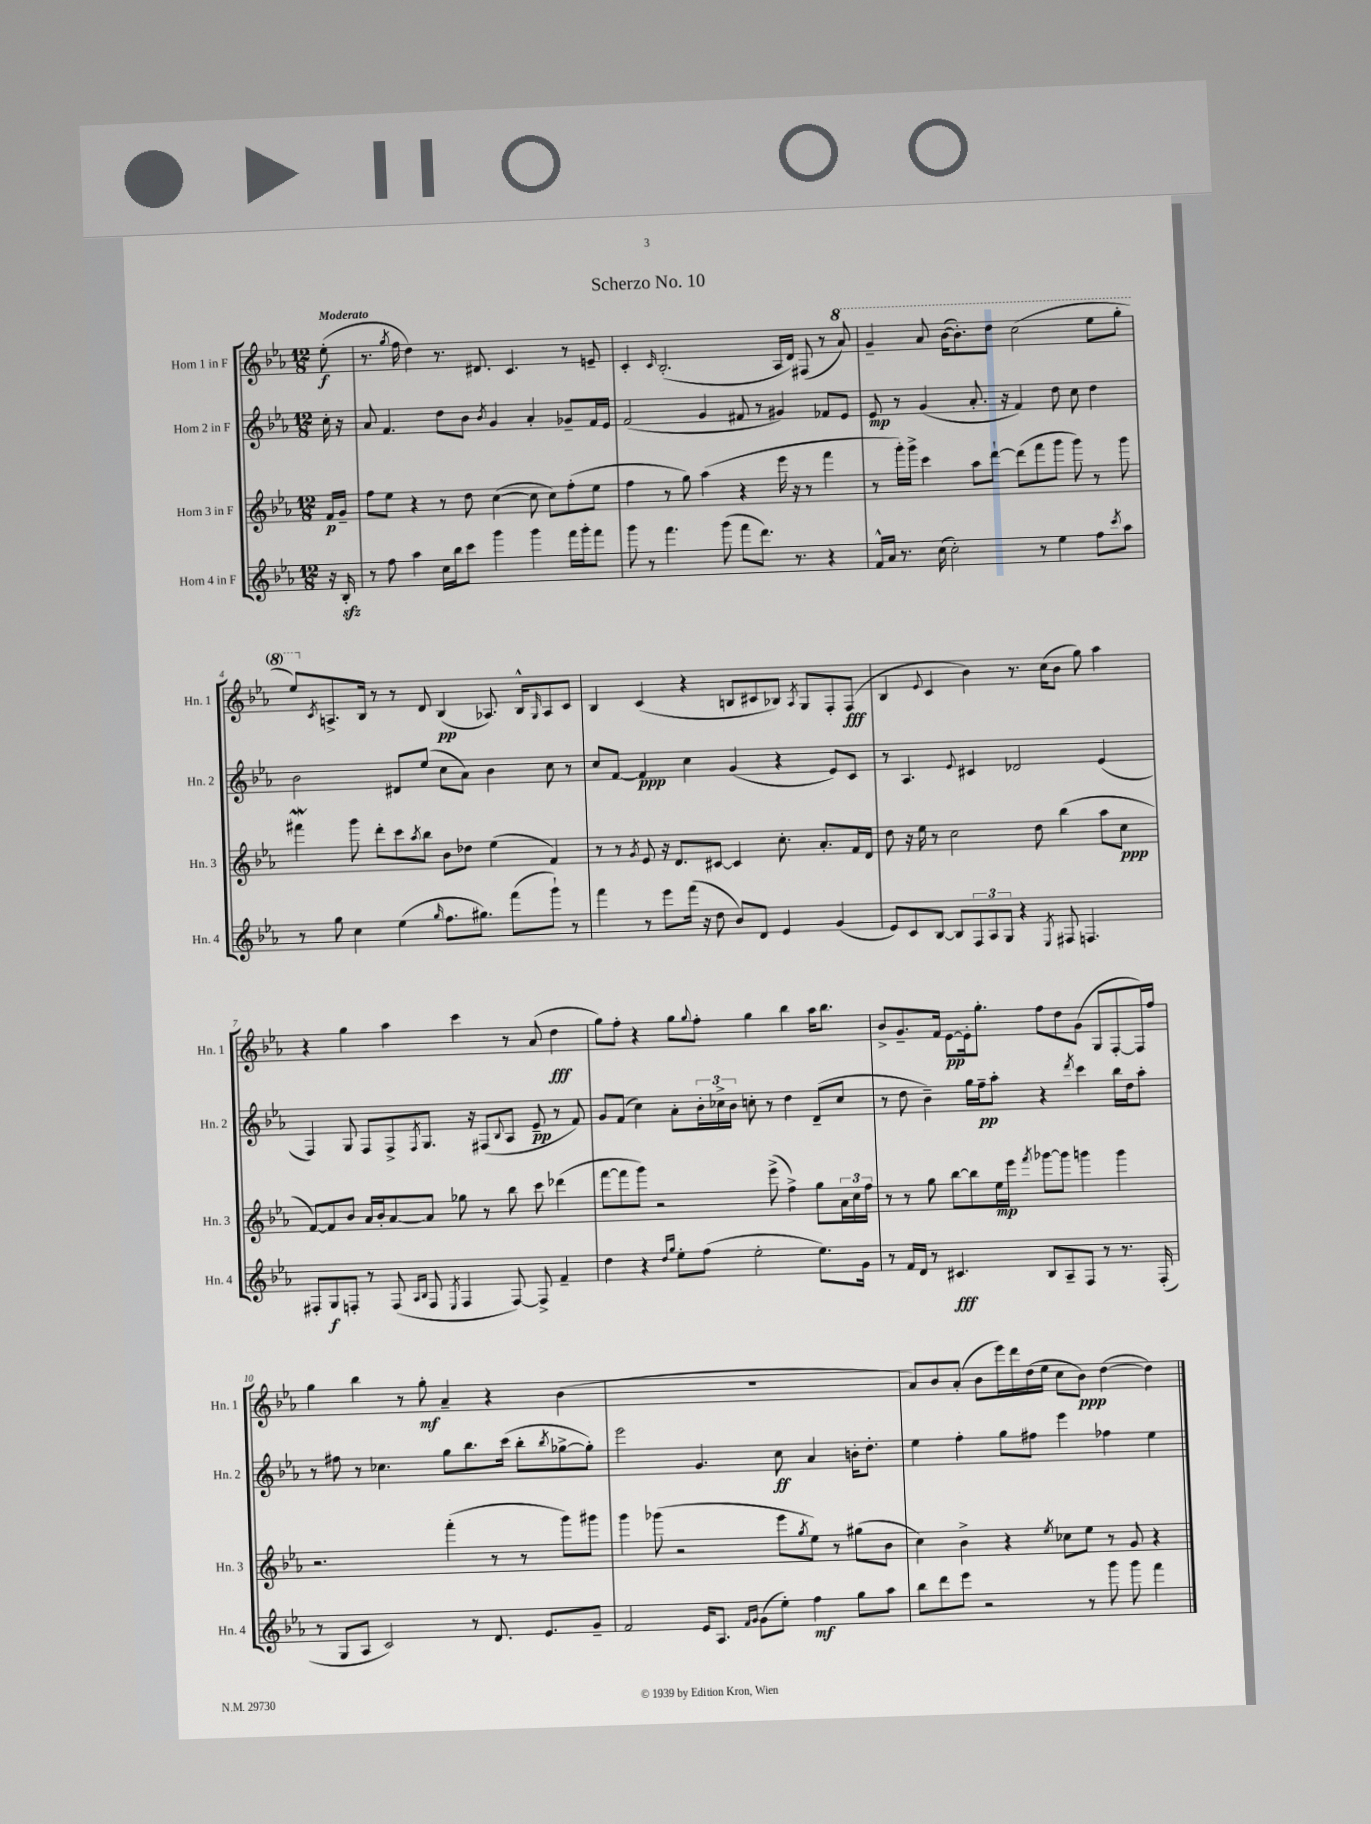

**kern	**kern	**kern	**kern
*staff4	*staff3	*staff2	*staff1
*clefG2	*clefG2	*clefG2	*clefG2
*k[b-e-a-]	*k[b-e-a-]	*k[b-e-a-]	*k[b-e-a-]
*M12/8	*M12/8	*M12/8	*M12/8
16r	16f	16cc'	(8ee-'
16B-'	16g~	16r	.
=	=	=	=
8r	8ff	8a-	8.r
8ff	8ee-	4.f	.
.	.	.	8qgg
.	.	.	16ff
4aa-	4r	.	4dd)
16cc	8r	8dd	8.r
16bb-	.	.	.
8ccc	8dd	8b-	.
.	.	.	8.d#
.	.	8qb-	.
4ggg	([4cc	4g	.
.	.	.	4.c
4ggg	8cc]	4a-'	.
.	8cc)	.	.
16fff	(8ff'	8g-~	8r
16ggg'	.	.	.
8fff	8ee-	16f	8e~
.	.	16e-	.
=	=	=	=
8ggg	4ff	(2f	4c'
8r	.	.	.
.	.	.	16qqc
4.fff	8r	.	(2.B-'
.	8gg)	.	.
.	(4aa-	4g	.
(8ggg	.	.	.
8fff	4r	8f#	.
8.ddd)	.	8r	.
.	16eee-	4g#)	16A-
8.r	16r	.	16d)
.	8r	.	(8F#
4r	4fff	8f-	8r
.	.	8e-	8aa-)
=	=	=	=
16f^^	8r	8e-	4gg~
16a-	.	.	.
8.r	16ggg')	8r	.
.	16ggg^	.	.
.	4ccc	(4g	8aa-
(16cc	.	.	.
2cc')	.	.	([16bb-
.	.	.	8.bb-'])
.	8aa-	8.a-'	.
.	[8ddd`	.	8ddd
.	.	16r	.
.	(8ddd]	4f)	(2ccc
8r	8fff	.	.
4ee-	8ggg	8dd	.
.	8ggg)	8cc	.
8ff	8r	4dd	8eee-
8qccc	.	.	.
8aa-	8ggg	.	8ggg'
=	=	=	=
8r	4fff#	2b-	8eee-)
.	.	.	8qc
8gg	.	.	8.A^
4cc	8ggg	.	.
.	.	.	16B-
.	8ddd'	.	8r
(4ee-	8ccc	8d#	8r
.	8qaa-	.	.
.	8bb-	(8ee-	8d
16qqgg	.	.	.
8.ff	8b-	8cc	(4B-
.	8dd-	8a-)	.
8.gg#)	.	.	.
.	(4ee-	4b-	8.A-)
(8fff	.	.	.
.	.	.	16B-^^
.	.	.	16qqG
8ggg`)	4f)	8cc	8A-
8r	.	8r	8c
=	=	=	=
4fff	8r	8cc	4B-
.	8r	[8f	.
.	8qg	.	.
8r	8e-	4f]	(4c
8eee-	16r	.	.
.	8.d	.	.
(16fff	.	4cc	4r
16r	.	.	.
8dd	[8c#	.	.
8b-)	4c#]	(4g	8B
8d	.	.	8c#
4e-	8.cc'	4r	8B-)
.	.	.	8qA-
.	.	.	8G
.	8.a-'	.	.
(4g	.	8e-)	8F'
.	16f	8c	(8F
.	16d	.	.
=	=	=	=
8e-)	8dd	8r	4B-
8c	16r	4.A-	.
.	16ee-	.	.
.	.	.	8qqe-
[8B-	8r	.	4c
8B-]	2cc	.	.
.	.	8qqe-	.
12F	.	4c#	4b-)
12A-	.	.	.
12G	.	.	.
4r	.	2d-	8.r
.	8dd	.	.
.	.	.	(16cc
8qE-	.	.	.
8F#	(4bb-	.	8b-
4.F	.	.	8gg)
.	8aa-	(4e-	4aa-
.	8cc	.	.
=	=	=	=
8F#'	[8f)	4F)	4r
8G	8f]	.	.
8F'	8b-	8G	4gg
8r	16a-	8F	.
.	16b-'	.	.
(8F	[8a-	8F^	4aa-
16qqA-	.	.	.
16qqB-	.	8qF	.
8F	8a-]	8.G	.
8qE-	.	.	.
4F	8gg-	.	4ccc
.	.	16r	.
.	8r	(8F#	.
.	.	8qqB-	.
[8F)	8bb-	8A-	8r
8F^]	8ccc	8e-~	(8a-
4f~	(4ddd-	8r	4dd
.	.	8f)	.
=	=	=	=
4dd	[8fff	8g	8gg)
.	8fff]	(8f	8ff'
4r	8ggg)	4cc)	4r
.	2r	.	.
16qqdd	.	.	.
16qqgg	.	.	.
8ee-'	.	8a-'	8gg
.	.	.	8qqgg
(8ff	.	24b-'	8ff'
.	.	24cc-^	.
.	.	24b-	.
2ee-'	.	8cc'	4gg
.	(8eee-^	8r	.
.	4ff^)	4dd	4bb-
8.ee-)	8gg	(8d~	16aa-
.	.	.	8.bb-
.	24a-	8cc	.
.	24cc	.	.
16g	.	.	.
.	24ff	.	.
=	=	=	=
8r	8r	8r	8b-^
16f	8r	8dd	8.g~
16d	.	.	.
8r	8gg	4b-~)	.
.	.	.	16f
4.c#	[8bb-	.	[8e-
.	8bb-]	16gg	16e-']
.	.	16ff~	8.gg'
.	16ee-	8aa-'	.
.	16eee-	.	.
.	8qfff	.	.
8B-	[8ggg-	4r	8ff
8A-~	8ggg-]	.	8dd
.	.	8qddd	.
8F	4ggg	4ccc	(8g
8r	.	.	8G
8.r	4ggg	16bb-	[8F'
.	.	16dd	.
.	.	8aa-'	16F])
(16F'	.	.	16ff
=	=	=	=
8r	2.r	8r	4gg
8G	.	8ff#	.
8A-	.	8r	4bb-
2c)	.	4.cc-	.
.	.	.	8r
.	.	.	8gg'
.	(4fff'	8gg	4a-~
8r	.	8.bb-	.
8.d	8r	.	4r
.	.	(16ccc	.
.	8r	8bb-'	.
8.e-	.	.	.
.	.	8qbb-	.
.	8ggg)	[8gg-^	(4b-
8g~	8ggg#	8gg-'])	.
=	=	=	=
2f	4ggg	2eee-	1.r
.	(8ggg-	.	.
.	2r	.	.
16e-	.	4.g	.
8.A-	.	.	.
16qqf	.	.	.
16qqg	.	.	.
(8g	.	.	.
8ee-')	8eee-	8cc	.
.	8qgg	.	.
4ff	8ee-)	4a-	.
.	8r	.	.
8gg	(8gg#	16b'	.
.	.	8.dd'	.
8aa-	8b-	.	.
=	=	=	=
8bb-	4cc)	4ee-	8a-)
8ddd	.	.	8b-
8eee-	4b-^	4ff'	(8a-'
2r	.	.	8b-
.	4r	8gg	16eee-)
.	.	.	16ddd
.	.	8ff#	(16dd
.	.	.	16ee-
.	8qee-	.	.
.	8cc-	4eee-	8cc
8r	8ee-	.	8b-)
8ggg	8r	4ff-	([4dd
8ggg	8g	.	.
4fff	4r	4ee-	4dd])
==	==	==	==
*-	*-	*-	*-
